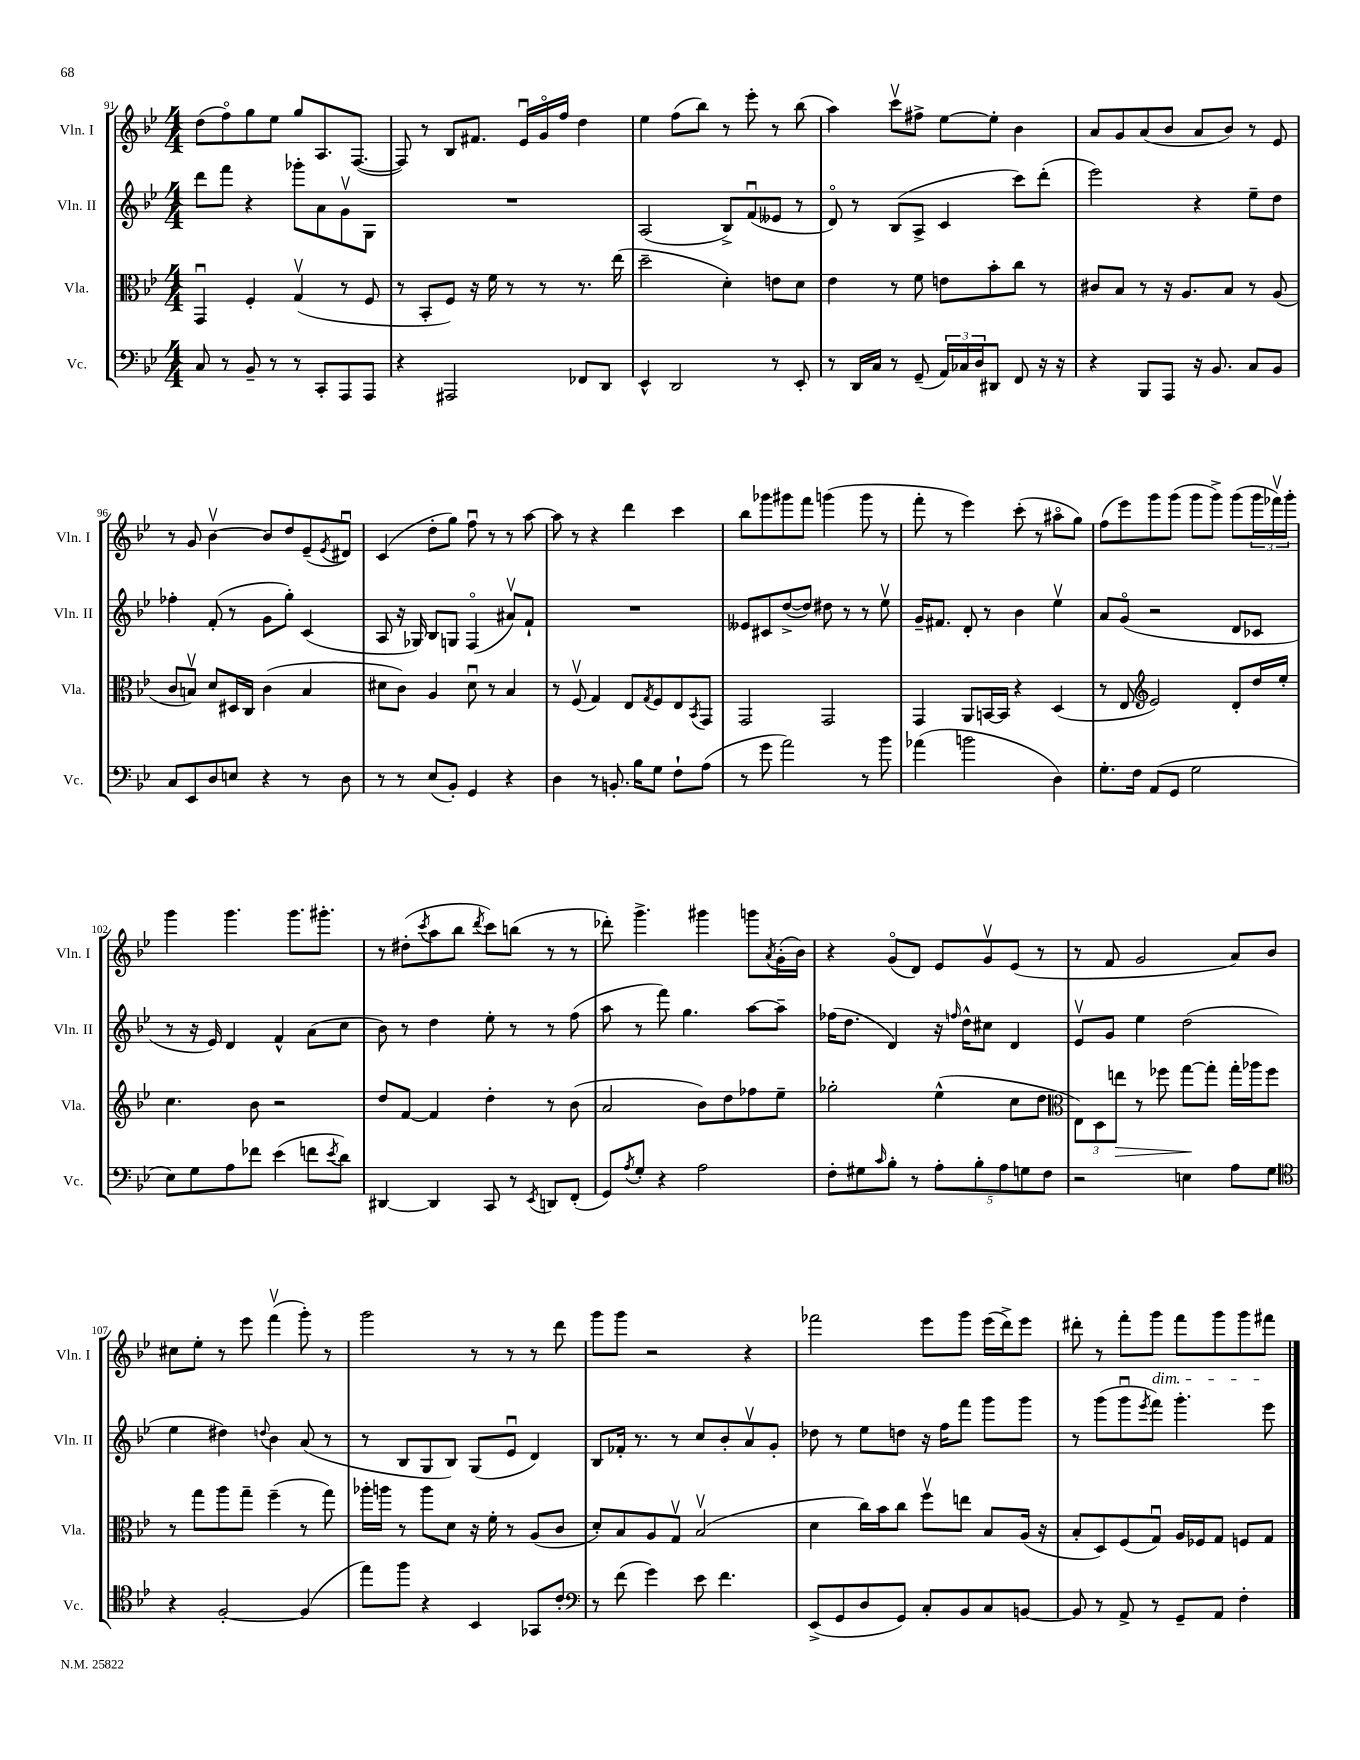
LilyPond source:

<<
\new StaffGroup <<
\new Staff = "s0" \with { instrumentName = "Vln. I" shortInstrumentName = "Vln. I" } {
    \clef treble \key bes \major \numericTimeSignature \time 4/4
    d''8( f''8\flageolet) g''8 ees''8 g''8 a8. f8.~( |
    f8) r8 bes8 fis'8. ees'16\downbow g'16\flageolet f''16 d''4 |
    ees''4 f''8( bes''8) r8 ees'''8-. r8 bes''8( |
    a''4) c'''8\upbow fis''8-> ees''8~ ees''8-. bes'4 |
    a'8 g'8 a'8( bes'8 a'8 bes'8) r8 ees'8 |
    r8 g'8 bes'4~\upbow bes'8 d''8 ees'8--( \acciaccatura { ees'8 } dis'8\downbow) |
    c'4( d''8-. g''8) f''8\downbow r8 r8 a''8~ |
    a''8 r8 r4 d'''4 c'''4 |
    bes''8 ges'''8 gis'''8 f'''8 g'''4( g'''8 r8 |
    f'''8-. r8 ees'''4) c'''8-.( r8 ais''8\flageolet g''8) |
    f''8( ees'''8) g'''8 g'''8( g'''8 g'''8->) g'''8( \tuplet 3/2 { g'''16 fes'''16\upbow) g'''16-. } |
    g'''4 g'''4. g'''8. gis'''8.-. |
    r8 dis''8-.( \acciaccatura { c'''8 } a''8 bes''8 \acciaccatura { d'''8 } c'''8) b''8( r8 r8 |
    des'''8-.) g'''4.-> gis'''4 g'''8 \acciaccatura { a'8 } g'16-.( bes'16) |
    r4 g'8\flageolet( d'8) ees'8 g'8\upbow ees'8( r8 |
    r8 f'8 g'2 a'8) bes'8 |
    cis''8 ees''8-. r8 ees'''8 f'''4\upbow( g'''8-.) r8 |
    g'''2 r8 r8 r8 d'''8 |
    g'''8 g'''8 r2 r4 |
    fes'''2 ees'''8 g'''8 ees'''16( d'''16->) ees'''8 |
    dis'''8-. r8 f'''8-. g'''8\dim f'''8 g'''8 g'''8 fis'''8\! \bar "|." |
}
\new Staff = "s1" \with { instrumentName = "Vln. II" shortInstrumentName = "Vln. II" } {
    \clef treble \key bes \major \numericTimeSignature \time 4/4
    d'''8 f'''8 r4 ges'''8-. a'8 g'8\upbow g8 |
    R1 |
    a2( bes8->) f'8\downbow( eeses'8 r8 |
    d'8\flageolet) r8 bes8( a8-> c'4 c'''8) d'''8-.( |
    ees'''2) r4 ees''8-- d''8 |
    fes''4-. f'8-.( r8 g'8 g''8-.) c'4( |
    a8 r16 ges16) bes8 g8 f4\flageolet( ais'8\upbow) f'8-! |
    R1 |
    eeses'8 cis'8 d''8~->( d''8) dis''8 r8 r8 ees''8\upbow |
    g'16-- fis'8. d'8-. r8 bes'4 ees''4\upbow |
    a'8 g'8\flageolet( r2 d'8 ces'8 |
    r8 r16 ees'16) d'4 f'4-^ a'8( c''8 |
    bes'8) r8 d''4 ees''8-. r8 r8 f''8( |
    a''8 r8 f'''8) g''4. a''8~ a''8-- |
    fes''16( d''8. d'4) r16 \grace { f''16 } d''16-^ cis''8 d'4 |
    ees'8\upbow g'8 ees''4 d''2( |
    ees''4 dis''4) \appoggiatura { d''8 } bes'4 a'8( r8 |
    r8 bes8 g8 bes8) g8( ees'8\downbow d'4) |
    bes8 fes'16-. r8. r8 c''8 bes'8-. a'8\upbow g'8-. |
    des''8 r8 ees''8 d''8 r16 f''16 f'''8 g'''8 g'''8 |
    r8 g'''8( g'''8\downbow \acciaccatura { ees'''8 } f'''8) g'''4.-. ees'''8 \bar "|." |
}
\new Staff = "s2" \with { instrumentName = "Vla." shortInstrumentName = "Vla." } {
    \clef alto \key bes \major \numericTimeSignature \time 4/4
    g,4\downbow f4-. g4\upbow( r8 f8 |
    r8 bes,8-. f8) r16 f'16 r8 r8 r8. ees''16( |
    d''2-- d'4-.) e'8 d'8 |
    ees'4 r8 f'8 e'8 bes'8-. c''8 r8 |
    cis'8 bes8 r8 r16 a8. bes8 r8 a8( |
    c'8 b8\upbow) d'8 dis16 c16 c'4( b4 |
    dis'8 c'8) a4 dis'8\downbow r8 bes4 |
    r8 f8\upbow( g4) ees8 \acciaccatura { g8 } f8 ees8 \acciaccatura { bes,8 } g,8 |
    g,2 g,2 |
    g,4 a,8 b,16~ b,16 r4 d4( |
    r8 ees8 \clef treble ees'2) d'8-. d''16 ees''16-. |
    c''4. bes'8 r2 |
    d''8 f'8~ f'4 d''4-. r8 bes'8( |
    a'2 bes'8) d''8 fes''8 ees''8-- |
    ges''2-. ees''4-^( c''8 d''8 |
    \clef alto \tuplet 3/2 { ees8) d8 e''8\> } r8 fes''8 g''8~\! g''8-. g''16-. aes''16 fes''8 |
    r8 g''8 a''8 g''8-- f''4--( r8 g''8) |
    aes''16-. a''16 r8 a''8 d'8 r16 f'16-. r8 a8( c'8 |
    d'8-.) bes8 a8 g8\upbow bes2\upbow( |
    d'4 c''16) bes'16 c''8 f''8\upbow e''8 bes8 a16( r16 |
    bes8-. d8) f8( g8\downbow) a16 fes16 g8 f8 g8 \bar "|." |
}
\new Staff = "s3" \with { instrumentName = "Vc." shortInstrumentName = "Vc." } {
    \clef bass \key bes \major \numericTimeSignature \time 4/4
    c8 r8 bes,8-- r8 r8 c,8-. a,,8 a,,8 |
    r4 ais,,2 fes,8 d,8 |
    ees,4-^ d,2 r8 ees,8-. |
    r8 d,16 c16 r8 g,8--( \tuplet 3/2 { a,16) ces16 d16 } dis,8 f,8 r16 r16 |
    r4 bes,,8 a,,8 r16 bes,8. c8 bes,8 |
    c8 ees,8 d8 e8 r4 r8 d8 |
    r8 r8 ees8( bes,8-.) g,4 r4 |
    d4 r8 b,8.-. bes16 g8 f8-! a8( |
    r8 g'8 a'2) r8 bes'8 |
    aes'4( b'2 d4) |
    g8.-. f16 a,8( g,8 g2 |
    ees8) g8 a8 fes'8 ees'4( f'8 \acciaccatura { ees'8 } d'8) |
    dis,4~ dis,4 c,8 r8 \acciaccatura { ees,8 } d,8 f,8-.( |
    g,8) \acciaccatura { a8 } g8-. r4 a2 |
    f8-. gis8 \grace { c'16 } bes8-. r8 \tuplet 5/4 { a8-. bes8-. a8 g8 f8 } |
    r2 e4 a8 g8 |
    \clef tenor r4 f2~-. f4( |
    ees''8) f''8 r4 bes,4 ges,8 c'8-. |
    \clef bass r8 f'8( g'4) ees'8 f'4. |
    ees,8->( g,8 d8 g,8) c8-. bes,8 c8 b,8~ |
    b,8 r8 a,8-> r8 g,8-- a,8 f4-. \bar "|." |
}
>>
>>
\layout { \context { \Score currentBarNumber = #91 } }
